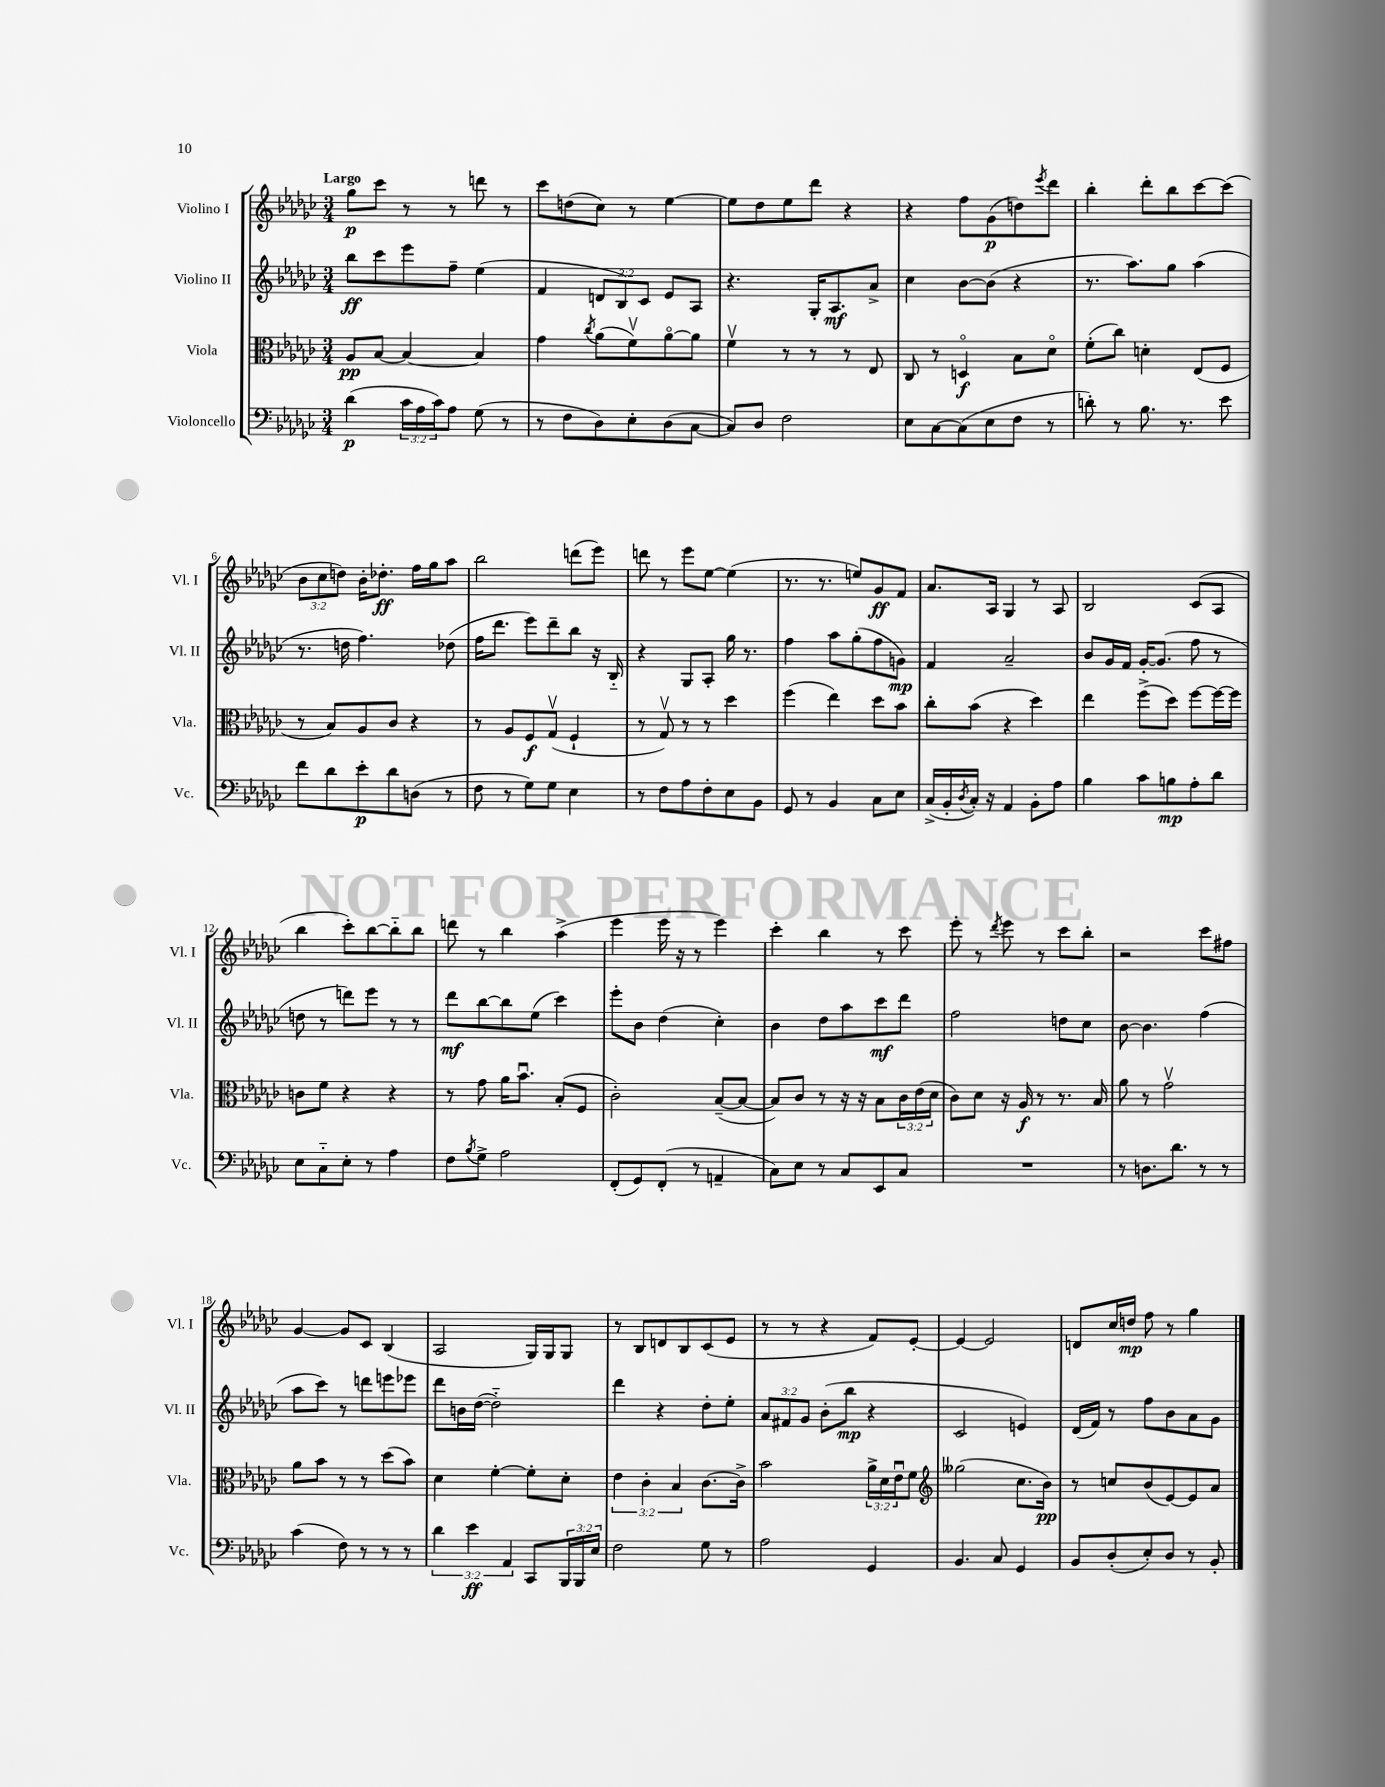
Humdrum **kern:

**kern	**kern	**kern	**kern
*staff4	*staff3	*staff2	*staff1
*clefF4	*clefC3	*clefG2	*clefG2
*k[b-e-a-d-g-c-]	*k[b-e-a-d-g-c-]	*k[b-e-a-d-g-c-]	*k[b-e-a-d-g-c-]
*M3/4	*M3/4	*M3/4	*M3/4
(4d-	8A-	8bb-	8gg-
.	[8B-	8ccc-	8ccc-
24c-	4B-_	8eee-	8r
24A-	.	.	.
24c-)	.	.	.
8A-	.	8ff~	8r
(8G-	4B-]	(4ee-	8ddd
8r	.	.	8r
=	=	=	=
8r	4g-	4f	8ccc-
8F	.	.	(8dd
.	8qcc-	.	.
8D-)	(8a-	12d	8cc-)
.	.	12B-)	.
8E-'	8fv)	.	8r
.	.	12c-	.
(8D-	[8a-o	8e-	[4ee-
[8C-	8a-]	8A-	.
=	=	=	=
8C-])	4fv	4.r	8ee-]
8D-	.	.	8dd-
2F	8r	.	8ee-
.	8r	16G-'	8ddd-
.	.	8.A-	.
.	8r	.	4r
.	8E-	8a-^	.
=	=	=	=
8E-	8C-	4cc-	4r
[8C-	8r	.	.
(8C-]	4Do	[8b-	8ff
8E-	.	(8b-]	(8g-
8F	8B-	4r	8dd)
.	.	.	8qeee-
8r	8d-o	.	8ddd-
=	=	=	=
8d')	(8f'	8.r	4bb-'
8r	8cc-)	.	.
.	.	8.aa-)	.
8.B-	4d'	.	8ddd-'
.	.	8gg-	8bb-
8.r	.	.	.
.	(8E-	(4aa-	[8ccc-
8e-	8F	.	(8ccc-]
=	=	=	=
8f	8r	8.r	12b-
.	.	.	12cc-
8d-	8B-)	.	.
.	.	.	12dd)
.	.	16dd	.
8e-'	8A-	4.ff)	16b-'
.	.	.	8.dd-'
8d-	8c-	.	.
(8D	4r	.	16ff
.	.	.	16gg-
8r	.	(8dd-	8aa-
=	=	=	=
8F	8r	16ff	2bb-
.	.	8.ddd-	.
8r	8A-	.	.
8G-)	8F	8eee-)	.
8G-	(8G-v	8ddd-~	.
4E-	4F`	8bb-	(8ddd
.	.	16r	8eee-)
.	.	16B-'~	.
=	=	=	=
8r	8r	4r	8ddd
8F	8G-v)	.	8r
8A-	8r	8G-	8eee-
8F'	8r	8A-'	[8ee-
8E-	4dd-	16gg-	(4ee-]
.	.	8.r	.
8BB-	.	.	.
=	=	=	=
8GG-	(4ff	4ff	8.r
8r	.	.	.
.	.	.	8.r
4BB-	4ee-)	8aa-	.
.	.	(8gg-'	8ee)
8C-	8dd-	8ff	8g-
8E-	8b-	8g)	8f
=	=	=	=
(16C-^	8cc-'	4f	8.a-
16BB-'	.	.	.
8qD-	.	.	.
16C-')	(8b-	.	.
16r	.	.	16A-
4AA-	4r	2a-~	4G-
8BB-'	4dd-)	.	8r
8A-	.	.	8A-
=	=	=	=
4B-	4ee-	8b-	2B-
.	.	16g-	.
.	.	16f	.
8c-	(8ff^	[16g-'	.
.	.	(8.g-]	.
8B	8dd-)	.	.
8A-'	[8ff	8ff	(8c-
8d-	16ff_	8r	8A-
.	16ff]	.	.
=	=	=	=
8E-	8c	8dd	4bb-
8C-'~	8f	8r	.
8E-'	4r	8ddd)	8ccc-')
8r	.	8eee-	[8bb-
4A-	4r	8r	8bb-'~]
.	.	8r	8bb-
=	=	=	=
8F	8r	8ddd-	8ddd
8qB-	.	.	.
8G-^	8g-	[8bb-	8r
2A-	16a-	8bb-]	4bb-
.	8.b-u	.	.
.	.	(8ee-	.
.	(8B-'	4ccc-)	(4aa-^
.	8F	.	.
=	=	=	=
(8FF'	2c-')	8eee-'	4eee-
8GG-)	.	8b-	.
(8FF'	.	(4dd-	16eee-
.	.	.	16r
8r	.	.	8r
4AA~	([8B-~	4cc-')	4eee-)
.	8B-_	.	.
=	=	=	=
8C-)	8B-])	4b-	4ccc-'
8E-	8c-	.	.
8r	8r	8dd-	4bb-
8C-	16r	8aa-	.
.	16r	.	.
8EE-	8B-	8ccc-	8r
8C-	24c-	8ddd-	8ccc-
.	(24e-	.	.
.	24d-	.	.
=	=	=	=
2.r	8c-)	2ff	8eee-'
.	8d-	.	8r
.	.	.	8qddd-
.	16r	.	8eee-
.	16A-	.	.
.	8r	.	8r
.	8.r	8dd	8ccc-
.	.	8cc-	8bb-'
.	16B-	.	.
=	=	=	=
8r	8a-	[8b-	2r
8.D	8r	4.b-]	.
.	2g-v	.	.
8.d-	.	.	.
8r	.	(4ff	8ccc-
8r	.	.	8ff#
=	=	=	=
(4c-	8a-	8aa-	[4g-
.	8b-	8ccc-)	.
8F)	8r	8r	8g-]
8r	8r	8ddd	8c-
8r	(8dd-	8eee	(4B-
8r	8b-)	8eee-	.
=	=	=	=
6d-	4d-	8ddd-	2A-
.	.	16b	.
6e-	.	.	.
.	.	([16dd-	.
.	[4f'	2dd-'~])	.
6AA-	.	.	.
8CC-	8f']	.	16G-)
.	.	.	16G-
24BBB-	8d-'	.	8G-
24BBB-	.	.	.
24E-	.	.	.
=	=	=	=
2F	6e-	4ddd-	8r
.	.	.	8B-
.	6c-'	.	.
.	.	4r	8d
.	6B-	.	.
.	.	.	8B-
8G-	[8.c-	8dd-'	(8c-
8r	.	8ee-'	8e-
.	16c-^]	.	.
=	=	=	=
2A-	2b-	12a-	8r
.	.	12f#	.
.	.	.	8r
.	.	12g-	.
.	.	(8b-'	4r
.	.	8bb-	.
4GG-	24a-^	4r	8f)
.	24d-	.	.
.	24e-u	.	.
.	8f	.	[8e-'
=	=	=	=
*	*clefG2	*	*
4.BB-	(2gg--	2c-	4e-_
.	.	.	2e-]
8C-	.	.	.
4GG-	8.cc-	4e)	.
.	16b-)	.	.
=	=	=	=
8BB-	8r	(16d-	8d
.	.	16f)	.
(8D-'	8cc	8r	16cc-
.	.	.	16dd
8E-')	(8b-	8ff	8ff
8D-	[8e-)	8b-	8r
8r	8e-]	8a-	4gg-
8BB-'	8a-	8g-	.
==	==	==	==
*-	*-	*-	*-
